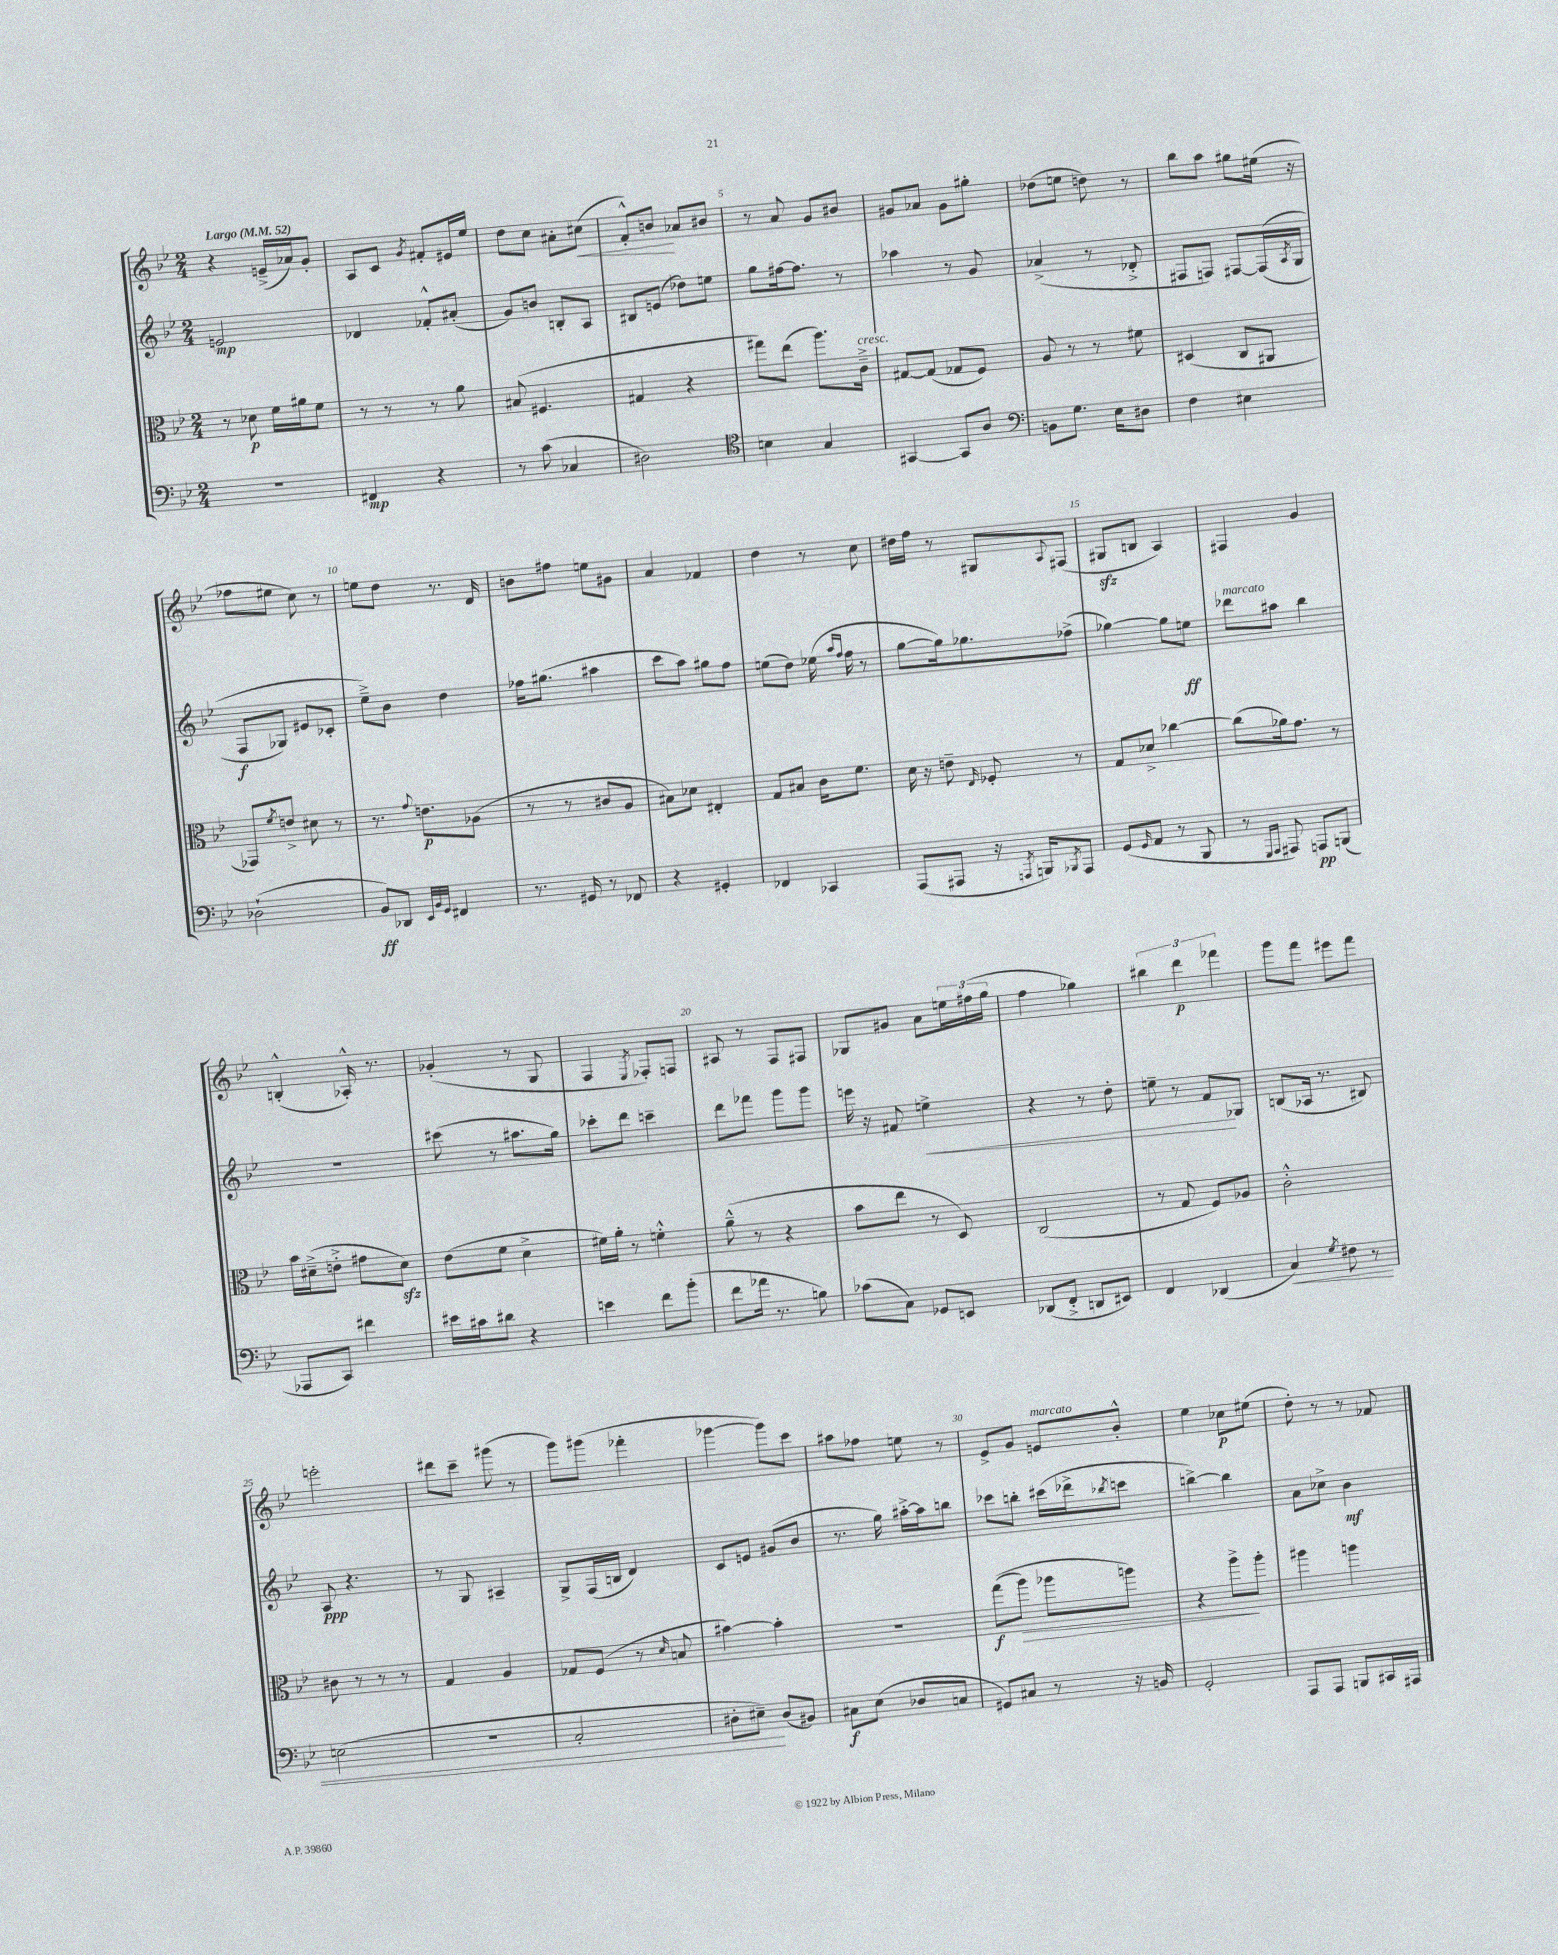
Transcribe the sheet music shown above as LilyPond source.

<<
\new StaffGroup <<
\new Staff = "s0" {
    \clef treble \key bes \major \numericTimeSignature \time 2/4 \tempo "Largo" 4 = 52
    r4 e'16--->( aes'16) g'8-. |
    a8 c'8 \acciaccatura { g'8 } fis'8-. eis'16 ees''16 |
    d''8 c''8 ais'8-. cis''8\<( |
    f'8-.-^) b'8\! aes'8 bis'8 |
    r8 a'8 g'8 bis'8 |
    gis'8 aes'8 gis'8 gis''8-. |
    des''8( e''8 d''8) r8 |
    bes''8 a''8 gis''8 eis''16( r16 |
    fes''8 eis''8 c''8) r8 |
    e''8 d''8 r8. d'16 |
    b'8 fis''8 e''8 gis'8 |
    a'4 fes'4 |
    d''4 r8 c''8 |
    dis''16 f''16 r8 gis8 \appoggiatura { a8 } fis8( |
    gis8\sfz b8 a4) |
    fis4 g'4 |
    b4-.-^( aes16-.-^) r8. |
    ges'4-.( r8 g8 |
    f4 \acciaccatura { ees8 } fes8-.) f8 |
    ais8 r8 f8 fis8 |
    ges8 gis'8 a'8 \tuplet 3/2 { e''16 fis''16( g''16 } |
    f''4 ges''4) |
    \tuplet 3/2 { bis''4 d'''4\p fes'''4 } |
    g'''8 f'''8 eis'''8 f'''8 |
    e'''2-. |
    dis'''8 c'''8-- gis'''8( r8 |
    g'''8) gis'''8( fes'''4-. |
    ges'''4~ ges'''8) c'''8 |
    ais''8 fes''8 e''8 r8 |
    ees'8-> g'8 e'8^\markup { \italic "marcato" } bes'8-.-^ |
    ees''4 ces''8\p eis''8( |
    d''8-.) r8 r8 fes'8 \bar "|." |
}
\new Staff = "s1" {
    \clef treble \key bes \major \numericTimeSignature \time 2/4
    e'2\mp |
    des'4 fes'8-.-^ ais'8-.( |
    g'8) b'8 b8-. a8 |
    bis8 e'8( des''8) e''8 |
    g''8 fis''16~ fis''8. r8 |
    aes''4 r8 g'8 |
    aes'4->( r8 des'8-.-> |
    fis8 f8) fis8~ fis16(\( \acciaccatura { a8 } g16 |
    f8\f ges8) eis'8 ces'8-. |
    ees''8--->\) bes'8 d''4 |
    fes''16 gis''8.( ais''4 |
    c'''8 a''8) gis''8 f''8 |
    e''8( d''8) ees''16( \grace { a''16 f''16 } f''16 r8 |
    g''8~ g''16) ges''8. fes''8->( |
    ges''4~) ges''8 e''8\ff |
    des'''8^\markup { \italic "marcato" } ais''8 bes''4 |
    R2 |
    cis'''8( r8 ais''8. g''16) |
    ces'''8-. d'''8 c'''4-- |
    d'''8 fes'''8 g'''8 g'''8 |
    e'''16 r16 fis'8 e''4->\< |
    r4 r8 d''8-. |
    e''8-- r8 f'8\! ges8 |
    b8( aes16 r8. bis8) |
    a8\ppp r4. |
    r8 g8 ais4-- |
    g8-> f16( b16 d'4) |
    c'8 e'8 gis'8( bes'8 |
    r8. g''16) ais''16~-.-> ais''16 b''8 |
    ces'''8 b''8-. cis'''16( des'''16-> \acciaccatura { bes''8 } c'''8 |
    b''4~->) b''4 |
    a'8 ces''8-> bes'4\mf \bar "|." |
}
\new Staff = "s2" {
    \clef alto \key bes \major \numericTimeSignature \time 2/4
    r8 des'8\p f'16 ais'16 f'8 |
    r8 r8 r8 a'8 |
    bis8( fis4. |
    gis4 r4 |
    gis''8) ees''8( a''8.) c'16--->^\markup { \italic "cresc." } |
    gis8~ gis8( ges8 f8) |
    a8 r8 r8 fis'8 |
    dis4( c8 ais,8 |
    ges,8) \acciaccatura { f'8 } e'8-> dis'8 r8 |
    r8. \appoggiatura { g'8 } e'8.\p aes8( |
    r8 r8 cis'8 a8 |
    bis8) des'8 eis4-. |
    g8 bis8 c'16 f'8. |
    d'16 r16 e'8-- \grace { ees16 } fes8-. r8 |
    g8 des'8-> ces''4~ |
    ces''8( aes'16) g'8. r8 |
    bes'16 dis'16--->( e'8-.-> gis'8 dis'8\sfz) |
    ees'8( f'8 d'4-> |
    fis'16) a'16-. r8 f'4-.-^ |
    a'8---^( r8 r4 |
    bes'8 ees''8 r8 d8) |
    c2( |
    r8 g8 f8) aes8 |
    c'2-.-^ |
    cis'8 r8 r8 r8 |
    g4 a4 |
    ges8 f8( r8 \grace { d'16 } b8 |
    bis'4~) bis'4-. |
    R2 |
    g''8\f(\( a''8\>) aes''8 a''8\) |
    r4 a''8->\! a''8-. |
    ais''4 a''4 \bar "|." |
}
\new Staff = "s3" {
    \clef bass \key bes \major \numericTimeSignature \time 2/4
    R2 |
    fis,4\mp r4 |
    r8 c'8( ces4 |
    dis2) |
    \clef tenor b4 g4 |
    gis,4~ gis,8 a8 |
    \clef bass b,8 g8. ees16 dis8 |
    f4 eis4 |
    des2-!( |
    bes,8\ff) des,8 \grace { ees,32 bes,32 g,32 } fis,4 |
    r8. gis,16 r8 fes,8 |
    r4 gis,4-. |
    fes,4 ces,4 |
    a,,8( ais,,8 r16 \acciaccatura { a,,8 } b,,16) \acciaccatura { bes,,8 } a,,8 |
    g,8( \grace { g,16 } a,8 r8 bes,,8 |
    r8 \grace { g,,16 a,,16 } ais,,8) a,,8\pp b,,8( |
    aes,,8 c,8) fis'4 |
    eis'16 cis'16 dis'8 r4 |
    e'4 f'8 bes'8-.( |
    f'8 aes'16 r8. b8) |
    ces'8( c8) ges,8 e,8 |
    des,8( f,8-.-> d,8 eis,8) |
    f,4 des,4( |
    c4\<) \acciaccatura { g8 } fis8 r8 |
    e2( |
    r2 |
    c2-. |
    dis8-. eis8--\!) dis8( bis,8) |
    cis8\f ees8( des8 c8 |
    gis,8) cis8 r8 r16 b,16 |
    g,2-. |
    a,,8 a,,8 b,,8 cis,16 ais,,16 \bar "|." |
}
>>
>>
\layout { \context { \Score \override BarNumber.break-visibility = ##(#f #t #t) barNumberVisibility = #(every-nth-bar-number-visible 5) } }
